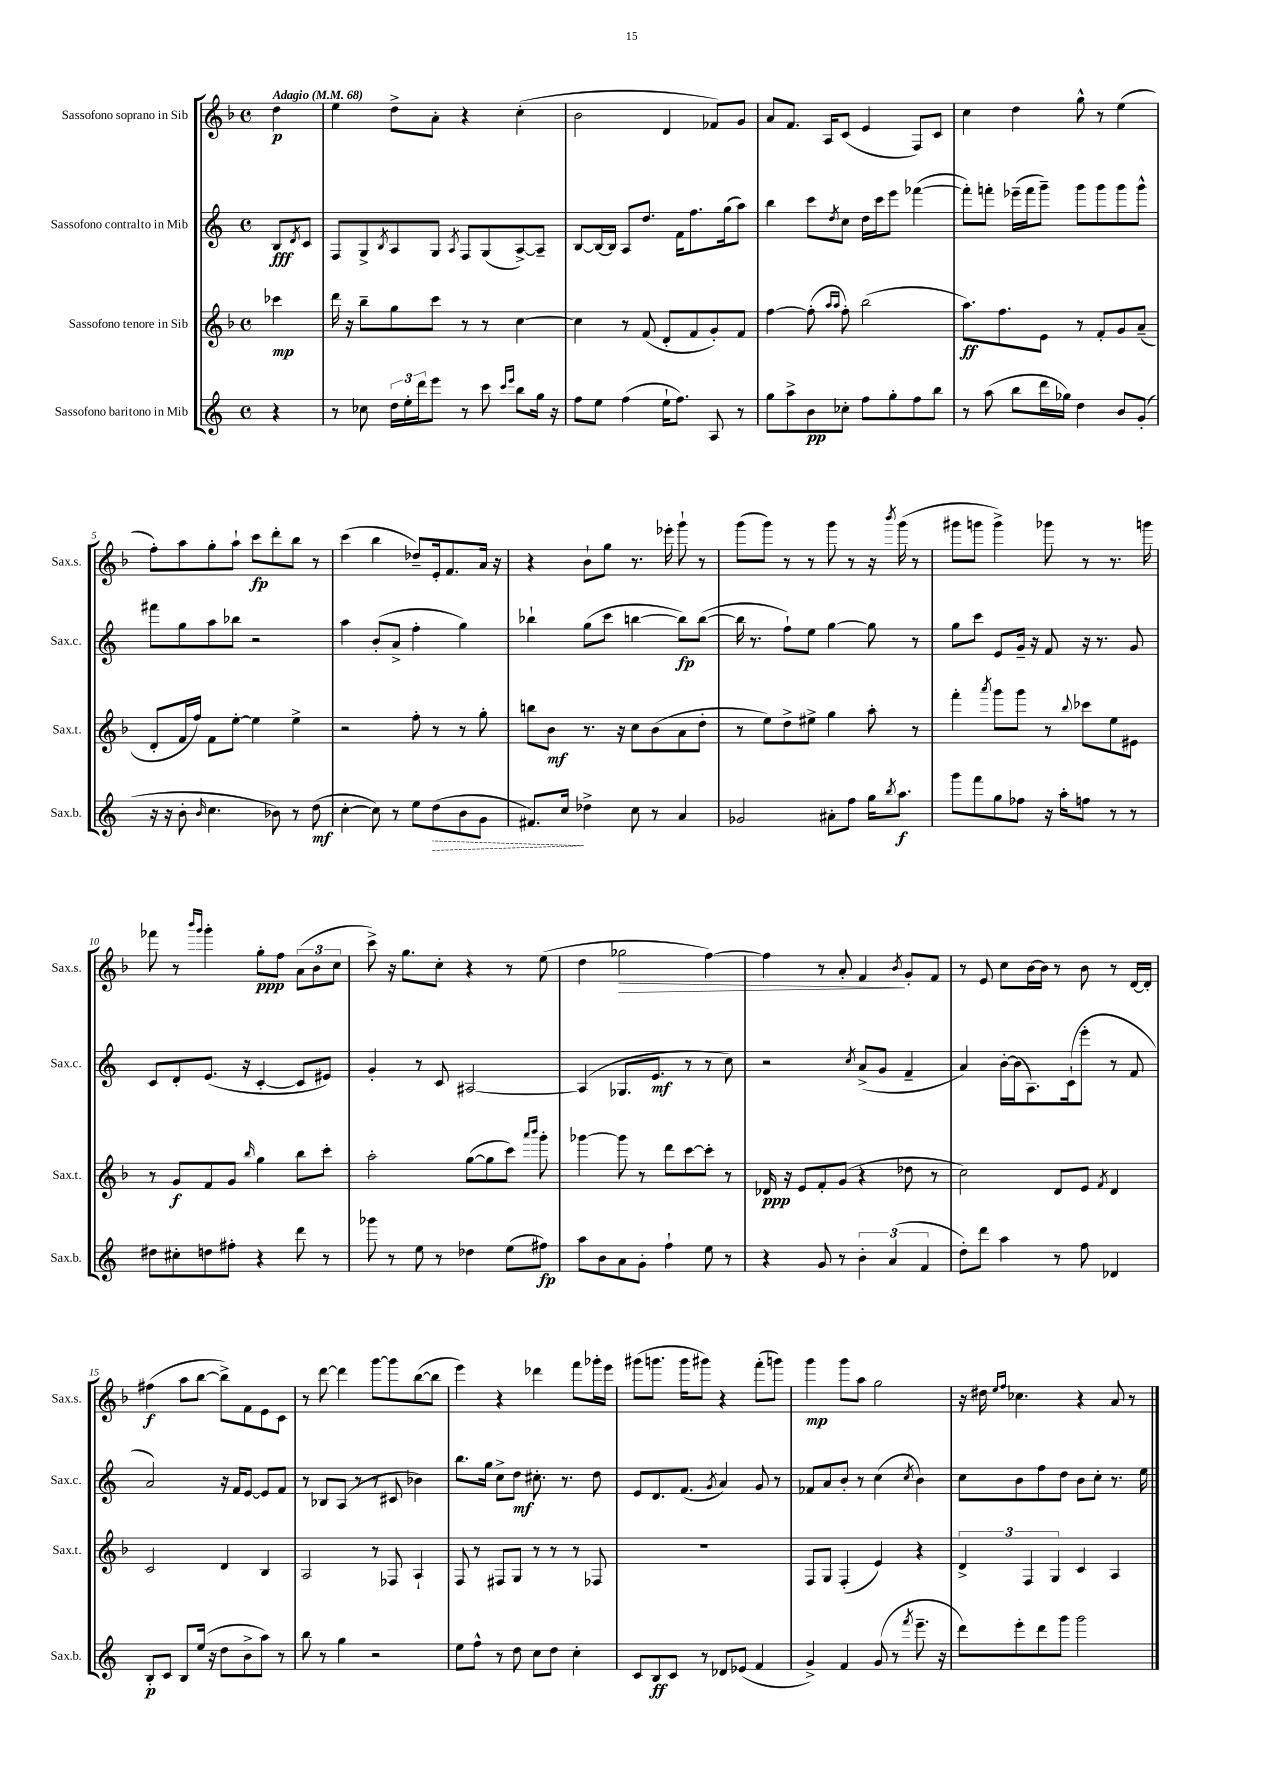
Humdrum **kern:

**kern	**dynam	**kern	**dynam	**kern	**dynam	**kern	**dynam
*part4	*part4	*part3	*part3	*part2	*part2	*part1	*part1
*staff4	*staff4	*staff3	*staff3	*staff2	*staff2	*staff1	*staff1
*I"Sassofono baritono in Mib	*	*I"Sassofono tenore in Sib	*	*I"Sassofono contralto in Mib	*	*I"Sassofono soprano in Sib	*
*I'Sax.b.	*	*I'Sax.t.	*	*I'Sax.c.	*	*I'Sax.s.	*
*clefG2	*	*clefG2	*	*clefG2	*	*clefG2	*
*k[]	*	*k[b-]	*	*k[]	*	*k[b-]	*
*M4/4	*	*M4/4	*	*M4/4	*	*M4/4	*
*met(c)	*	*met(c)	*	*met(c)	*	*met(c)	*
*MM68	*	*MM68	*	*MM68	*	*MM68	*
=	=	=	=	=	=	=	=
!	!	!	!	!	!	!LO:TX:a:B:t=Adagio	!
4r	.	4ccc-X\	mp	8B/L	fff	4dd\	p
.	.	.	.	8qd/	.	.	.
.	.	.	.	8c/J	.	.	.
=1	=1	=1	=1	=1	=1	=1	=1
8r	.	16ddd\	.	8F/L	.	4ee\	.
.	.	16r	.	.	.	.	.
8cc-X\	.	8bb-~\L	.	8G^/	.	.	.
.	.	.	.	8qB/	.	.	.
24dd\LL	.	8gg\	.	8A/	.	8dd^\L	.
24ee'\	.	.	.	.	.	.	.
24ddd\J	.	.	.	.	.	.	.
8eee\J	.	8ccc\J	.	8G/J	.	8a'\J	.
.	.	.	.	8qA/	.	.	.
8r	.	8r	.	8F/L	.	4r	.
8ccc\	.	8r	.	(8G/	.	.	.
16qqccc/LL	.	.	.	.	.	.	.
16qqeee/JJ	.	.	.	.	.	.	.
8bb\L	.	[4cc\	.	[8A^/)	.	(4cc'\	.
16gg\Jk	.	.	.	8A~/J]	.	.	.
16r	.	.	.	.	.	.	.
=2	=2	=2	=2	=2	=2	=2	=2
8ff\L	.	4cc\]	.	[8B/L	.	2b-\	.
8ee\J	.	.	.	16B/L_	.	.	.
.	.	.	.	16B/JJ]	.	.	.
(4ff\	.	8r	.	8A/L	.	.	.
.	.	(8f/	.	8.dd/J	.	.	.
16ee`\KL	.	8d'/L	.	.	.	4d/	.
8.ff\J)	.	.	.	16f\KL	.	.	.
.	.	8f/	.	8.ff\	.	.	.
8A/	.	8g'/)	.	.	.	8f-X/L)	.
.	.	.	.	(16gg\k	.	.	.
8r	.	8f/J	.	8aa\J)	.	8g/J	.
=3	=3	=3	=3	=3	=3	=3	=3
8gg\L	.	[4ff\	.	4bb\	.	8a/L	.
8aa^\	.	.	.	.	.	8.f/J	.
8b\	pp	(8ff'\]	.	8ccc\L	.	.	.
.	.	.	.	.	.	16A/KL	.
.	.	16qqaa/LL	.	.	.	.	.
.	.	16qqaa/JJ	.	8qdd/	.	.	.
8cc-X'\J	.	8ff'\)	.	8cc\J	.	(8c/J	.
8ff\L	.	(2bb-\	.	16dd\LL	.	4e/	.
.	.	.	.	16ccc\J	.	.	.
8gg'\	.	.	.	8eee\J	.	.	.
8ff\	.	.	.	([4fff-X\	.	8F/L)	.
8bb\J	.	.	.	.	.	8c/J	.
=4	=4	=4	=4	=4	=4	=4	=4
8r	.	8.aa\L)	ff	8fff-'\L])	.	4cc\	.
(8aa\	.	.	.	8fffn'\J	.	.	.
.	.	8.ff\	.	.	.	.	.
8bb\L	.	.	.	(16eee-X~\LL	.	4dd\	.
.	.	.	.	16fff\J	.	.	.
16ddd\L	.	8e\J	.	8ggg~\J)	.	.	.
16gg-X\JJ)	.	.	.	.	.	.	.
4dd\	.	8r	.	8ggg\L	.	8gg^^\	.
.	.	8f'/L	.	8ggg\	.	8r	.
8b/L	.	8g/	.	8ggg\	.	(4ee\	.
(8g'/J	.	(8a~/J	.	8ggg^^\J	.	.	.
!!LO:LB:g=z
=5	=5	=5	=5	=5	=5	=5	=5
16r	.	8d'/L	.	8fff#X\L	.	8ff'\L)	.
16r	.	.	.	.	.	.	.
8b'\	.	16f/L	.	8gg\	.	8aa\	.
.	.	16ff/JJ)	.	.	.	.	.
16qqb/	.	.	.	.	.	.	.
4.cc\	.	8f\L	.	8aa\	.	8gg'\	.
.	.	[8ee'\J	.	8bb-X\J	.	8aa`\J	.
.	.	4ee\]	.	2r	.	8ccc\L	fp
8b-X\)	.	.	.	.	.	8ddd'\	.
8r	.	4ee^\	.	.	.	8bb-\J	.
(8dd\	mf	.	.	.	.	8r	.
=6	=6	=6	=6	=6	=6	=6	=6
[4cc'\	.	2r	.	4aa\	.	(4ccc\	.
8cc\])	.	.	.	(8b'/L	.	4bb-\	.
8r	.	.	.	8a^/J	.	.	.
8ee\L	.	8ff'\	.	4ff'\	.	8dd-X~/L)	.
!	!LO:HP:b	!	!	!	!	!	!
(8dd\	>	8r	.	.	.	16e'/k	.
.	.	.	.	.	.	8.f/	.
8b\	.	8r	.	4gg\)	.	.	.
8g\J	.	8gg'\	.	.	.	16a/Jk	.
.	.	.	.	.	.	16r	.
=7	=7	=7	=7	=7	=7	=7	=7
8.f#X/L)	.	8bbn\L	.	4bb-X`\	.	4r	.
.	.	8b-\J	mf	.	.	.	.
16cc/Jk	.	.	.	.	.	.	.
4dd-X^\	]	8.r	.	(8gg\L	.	8b-`\L	.
.	.	.	.	8ccc\J	.	8gg\J	.
.	.	16r	.	.	.	.	.
8cc\	.	8cc\L	.	[4bbn\	.	8.r	.
8r	.	(8b-\	.	.	.	.	.
.	.	.	.	.	.	16eee-X'\	.
4a/	.	8a\	.	8bb\L])	fp	8ggg`\	.
.	.	8dd'\J	.	([8bb\J	.	8r	.
=8	=8	=8	=8	=8	=8	=8	=8
2g-X/	.	8r	.	16bb\]	.	(8ggg\L	.
.	.	.	.	8.r	.	.	.
.	.	8ee\L)	.	.	.	8ggg\J)	.
.	.	8dd^\	.	8ff`\L)	.	8r	.
.	.	8ee#X^\J	.	8ee\J	.	8r	.
8a#X'\L	.	4gg\	.	[4gg\	.	8ggg\	.
8ff\J	.	.	.	.	.	8r	.
16gg\KL	.	8aa'\	.	8gg\]	.	16r	.
8qbb/	.	.	.	.	.	8qbbb-/	.
8.aa\J	f	.	.	.	.	(16ggg\	.
.	.	8r	.	8r	.	8r	.
=9	=9	=9	=9	=9	=9	=9	=9
8ggg\L	.	4fff'\	.	8gg\L	.	8ggg#X\L	.
8fff\	.	.	.	8ccc\J	.	8gggn\J	.
.	.	8qaaa/	.	.	.	.	.
8gg\	.	8ggg\L	.	8e/L	.	4ggg^\)	.
8ff-X\J	.	8ggg\J	.	16g~/Jk	.	.	.
.	.	.	.	16r	.	.	.
16r	.	8r	.	8f/	.	8ggg-X\	.
16aa'\KL	.	.	.	.	.	.	.
.	.	8qqbb-/	.	.	.	.	.
8ffn\J	.	8ccc-X\L	.	16r	.	8r	.
.	.	.	.	8.r	.	.	.
8r	.	8ee\	.	.	.	8.r	.
8r	.	8e#X\J	.	8g/	.	.	.
.	.	.	.	.	.	16gggn\	.
!!LO:LB:g=z
=10	=10	=10	=10	=10	=10	=10	=10
8dd#X\L	.	8r	.	8c/L	.	8fff-X\	.
8cc#X'\	.	8g/L	f	8d'/	.	8r	.
.	.	.	.	.	.	16qqbbb-/LL	.
.	.	.	.	.	.	16qqggg/JJ	.
8ddn\	.	8f/	.	(8.e/J	.	4ggg'\	.
8ff#X'\J	.	8g/J	.	.	.	.	.
.	.	.	.	16r	.	.	.
.	.	16qqbb-/	.	.	.	.	.
4r	.	4gg\	.	[4c'/	.	8gg'\L	ppp
.	.	.	.	.	.	8ff\J	.
8ddd\	.	8bb-\L	.	8c/L]	.	(12a\L	.
.	.	.	.	.	.	12b-\	.
8r	.	8ccc'\J	.	8e#X/J)	.	.	.
.	.	.	.	.	.	12cc\J	.
=11	=11	=11	=11	=11	=11	=11	=11
8ggg-X\	.	2aa'\	.	4g'/	.	8ccc^\)	.
8r	.	.	.	.	.	16r	.
.	.	.	.	.	.	8.gg\L	.
8ee\	.	.	.	8r	.	.	.
8r	.	.	.	8c/	.	8cc'\J	.
4dd-X\	.	([8gg\L	.	[2A#X/	.	4r	.
.	.	8gg\]	.	.	.	.	.
(8ee\L	.	8ccc\J)	.	.	.	8r	.
.	.	16qqaaa/LL	.	.	.	.	.
.	.	16qqbbb-/JJ	.	.	.	.	.
8ff#X\J)	fp	8ggg'\	.	.	.	(8ee\	.
=12	=12	=12	=12	=12	=12	=12	=12
8aa\L	.	[4ggg-X\	.	(4A#/]	.	4dd\	.
8b\	.	.	.	.	.	.	.
!	!	!	!	!	!	!	!LO:HP:b
8a\	.	8ggg-\]	.	8.G-X/L	.	2gg-X\	>
8g'\J	.	8r	.	.	.	.	.
.	.	.	.	8.e/J	mf	.	.
4ff`\	.	8ddd\L	.	.	.	.	.
.	.	[8ccc\	.	8r	.	.	.
8ee\	.	8ccc'\J]	.	8r	.	[4ff\)	.
8r	.	8r	.	8cc\)	.	.	.
=13	=13	=13	=13	=13	=13	=13	=13
4r	.	16d-X/	ppp	2r	.	4ff\]	.
.	.	16r	.	.	.	.	.
.	.	8e/L	.	.	.	.	.
8g/	.	8f'/	.	.	.	8r	.
8r	.	(8g/J	.	.	.	8a'/	.
.	.	.	.	8qcc/	.	.	.
6b'\	.	4r	.	(8a^/L	.	4f/	.
.	.	.	.	8g/J	.	.	.
(6a/	.	.	.	.	.	.	.
.	.	.	.	.	.	8qb-/	.
.	.	8dd-X\	.	4f~/	.	8g'/L	]
6f/	.	.	.	.	.	.	.
.	.	8r	.	.	.	8f/J	.
=14	=14	=14	=14	=14	=14	=14	=14
8dd'\L)	.	2cc\)	.	4a/)	.	8r	.
8ddd\J	.	.	.	.	.	8e/	.
4aa\	.	.	.	[16b'\LL	.	8cc\L	.
.	.	.	.	(16b\J]	.	.	.
.	.	.	.	8.A\)	.	[16b-\L	.
.	.	.	.	.	.	16b-\JJ]	.
8r	.	8d/L	.	.	.	8r	.
.	.	.	.	(16c`\k	.	.	.
8ff\	.	8e/J	.	8eee'\J	.	8b-\	.
.	.	8qf/	.	.	.	.	.
4d-X/	.	4d/	.	8r	.	8r	.
.	.	.	.	8f/	.	[16d/LL	.
.	.	.	.	.	.	16d'/JJ]	.
!!LO:LB:g=z
=15	=15	=15	=15	=15	=15	=15	=15
8B'/L	p	2c/	.	2a/)	.	(4ff#X\	f
8c/J	.	.	.	.	.	.	.
8B/L	.	.	.	.	.	8aa\L	.
(16ee/Jk	.	.	.	.	.	[8bb-\J	.
16r	.	.	.	.	.	.	.
8dd\L	.	4d/	.	16r	.	8bb-^\L])	.
.	.	.	.	16f/KL	.	.	.
8b^\	.	.	.	[8e/J	.	8f\	.
8aa\J)	.	4B-/	.	8e/L]	.	8e\	.
8r	.	.	.	8f/J	.	8c\J	.
=16	=16	=16	=16	=16	=16	=16	=16
8bb\	.	2A/	.	8r	.	8r	.
8r	.	.	.	8B-X/L	.	[8ddd\	.
4gg\	.	.	.	(8A/J	.	4ddd\]	.
.	.	.	.	8r	.	.	.
2r	.	8r	.	8r	.	[8ggg\L	.
.	.	8F-X/	.	8c#X/	.	8ggg\]	.
.	.	4A`/	.	4b-X\)	.	([8bb-\	.
.	.	.	.	.	.	8bb-\J]	.
=17	=17	=17	=17	=17	=17	=17	=17
8ee\L	.	8F/	.	8.bb\L	.	4eee\)	.
8ff^^\J	.	8r	.	.	.	.	.
.	.	.	.	16gg\Jk	.	.	.
8r	.	8F#X/L	.	8cc^\L	.	4r	.
8dd\	.	8G/J	.	8dd\J	mf	.	.
8cc\L	.	8r	.	8.cc#X'\	.	4ddd-X\	.
8dd\J	.	8r	.	.	.	.	.
.	.	.	.	8.r	.	.	.
4cc'\	.	8r	.	.	.	8fff\L	.
.	.	8F-X/	.	8dd\	.	16ggg-X'\L	.
.	.	.	.	.	.	16eee\JJ	.
=18	=18	=18	=18	=18	=18	=18	=18
8c/L	.	1r	.	8e/L	.	(8ggg#X\L	.
8B/	ff	.	.	8.d/	.	8.gggn\J	.
8c/J	.	.	.	.	.	.	.
.	.	.	.	(8.f/J	.	16ggg\KL	.
8r	.	.	.	.	.	8ggg#X\J)	.
.	.	.	.	8qg/	.	.	.
8d-X/L	.	.	.	4a/)	.	4r	.
(8e-X/J	.	.	.	.	.	.	.
4f/	.	.	.	8g/	.	(8fff'\L	.
.	.	.	.	8r	.	8gggn\J)	.
=19	=19	=19	=19	=19	=19	=19	=19
4g^/)	.	8F/L	.	8f-X/L	.	4ggg\	mp
.	.	8G/J	.	8a/	.	.	.
4f/	.	(4F'/	.	8b'/J	.	8ggg\L	.
.	.	.	.	8r	.	8aa\J	.
(8g/	.	4e/)	.	(4cc\	.	2gg\	.
8r	.	.	.	.	.	.	.
8qfff/	.	.	.	8qcc/	.	.	.
8.eee~\	.	4r	.	4b\)	.	.	.
16r	.	.	.	.	.	.	.
=20	=20	=20	=20	=20	=20	=20	=20
8ddd\L)	.	6d^/	.	8cc\L	.	16r	.
.	.	.	.	.	.	16dd#X\	.
.	.	.	.	.	.	16qqee/LL	.
.	.	.	.	.	.	16qqff/JJ	.
8eee'\	.	.	.	8b\	.	4.cc-X\	.
.	.	6F/	.	.	.	.	.
8ddd\	.	.	.	8ff\	.	.	.
.	.	6G/	.	.	.	.	.
8ggg\J	.	.	.	8dd\J	.	.	.
2ggg\	.	4c/	.	8b\L	.	4r	.
.	.	.	.	8cc'\J	.	.	.
.	.	4A/	.	8.r	.	8a/	.
.	.	.	.	.	.	8r	.
.	.	.	.	16ee\	.	.	.
==	==	==	==	==	==	==	==
*-	*-	*-	*-	*-	*-	*-	*-
